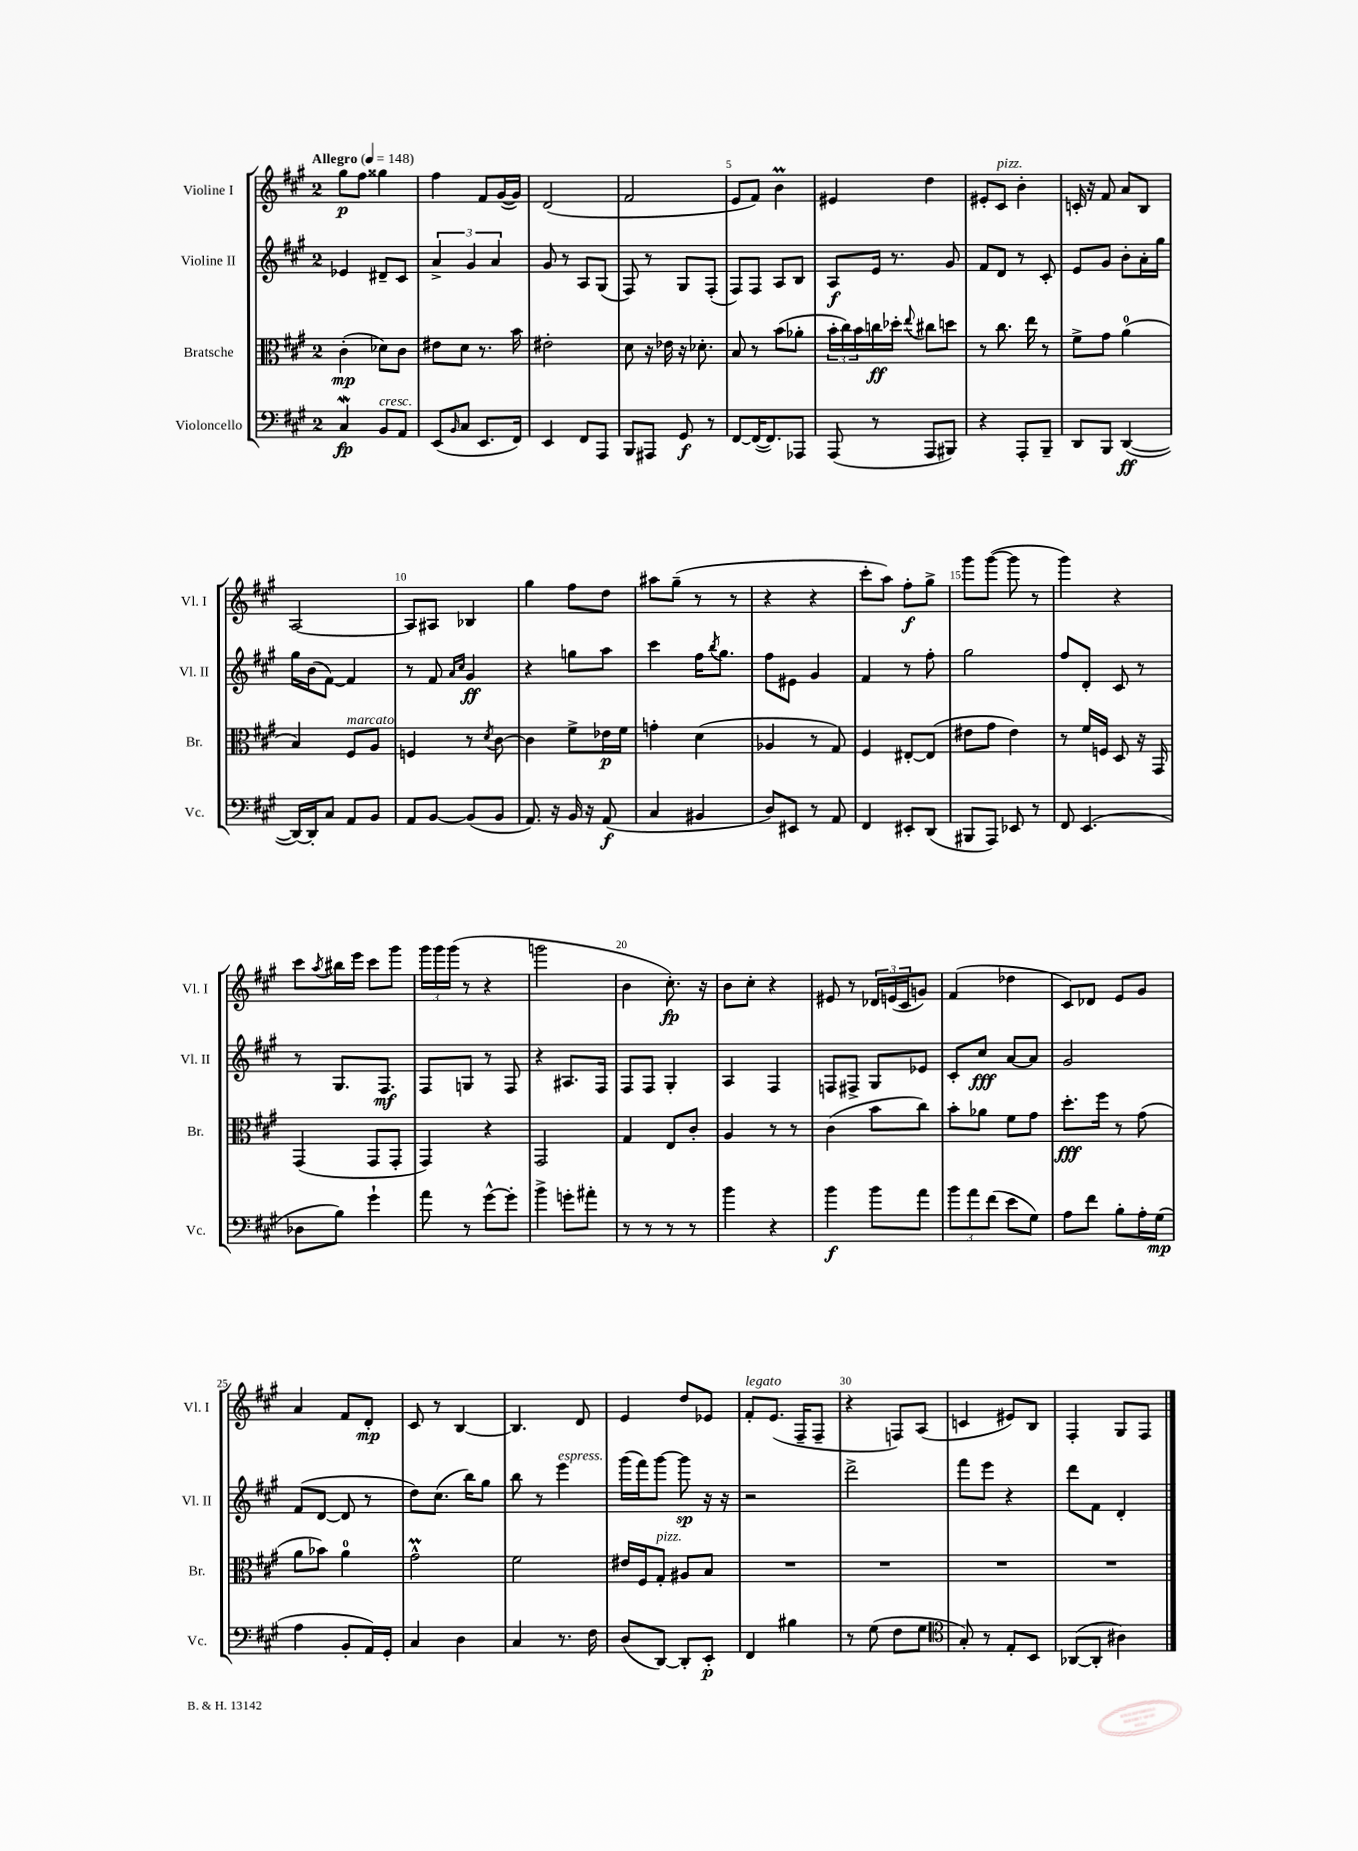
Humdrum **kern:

**kern	**kern	**kern	**kern
*staff4	*staff3	*staff2	*staff1
*clefF4	*clefC3	*clefG2	*clefG2
*k[f#c#g#]	*k[f#c#g#]	*k[f#c#g#]	*k[f#c#g#]
*M2/4	*M2/4	*M2/4	*M2/4
*MM148	*MM148	*MM148	*MM148
4C#/	(4c#'\	4e-/	8gg#\L
.	.	.	8ff#\J
8BB/L	8d-\L)	8d#~/L	4gg##\
8AA/J	8c#\J	8c#/J	.
=	=	=	=
(8EE/L	8e#\L	6a^/	4ff#\
16qqBB/	.	.	.
8C#/J	8d\J	.	.
.	.	6g#/	.
8.EE/L	8.r	.	8f#/L
.	.	6a/	.
.	.	.	([16g#/L
16FF#/Jk)	16b\	.	16g#/]JJ)
=	=	=	=
4EE/	2e#'\	8g#/	(2d/
.	.	8r	.
8FF#/L	.	8A/L	.
8AAA/J	.	(8G#/J	.
=	=	=	=
8BBB/L	8d\	8F#/)	2f#/
8AAA#/J	16r	8r	.
.	16e-\	.	.
8GG#/	16r	8G#/L	.
.	8.d-'\	.	.
8r	.	(8F#'/J	.
=	=	=	=
[8FF#/L	8B/	8F#/L)	8e/L
(16FF#/_K	8r	8F#/J	8f#/J)
8.FF#/])	.	.	.
.	(8b\L	8A/L	4b\
8AAA-/J	8a-'\J	8B/J	.
=	=	=	=
(8AAA/	24b'\LL	8A/L	4e#/
.	24cc#\)	.	.
.	24b\	.	.
8r	16cc\	16e/Jk	.
.	16dd-'\JJ	8.r	.
.	8qqee/	.	.
8AAA/L	8cc#\L	.	4dd\
8BBB#/J)	8dd\J	8g#/	.
=	=	=	=
4r	8r	8f#/L	8e#'/L
.	8.cc#\	8d/J	8c#/J
8AAA'/L	.	8r	4b'\
.	16ee\	.	.
8BBB~/J	8r	8c#'/	.
=	=	=	=
8DD/L	8f#^\L	8e/L	16c'/
.	.	.	16r
8BBB/J	8g#\J	8g#/J	8f#/
([4DD/	(4a\	8b'\L	8a/L
.	.	16a'\L	8B/J
.	.	16gg#\JJ	.
=	=	=	=
16DD/_LL)	4B/)	16gg#\LL	[2A/
16DD'/]J	.	(16b\J	.
8C#/J	.	[8f#\J)	.
8AA/L	8F#/L	4f#/]	.
8BB/J	8A/J	.	.
=	=	=	=
8AA/L	4F/	8r	8A/]L
[8BB/J	.	8f#/	8A#/J
.	.	16qqa/LL	.
.	.	16qqcc#/JJ	.
(8BB/]L	8r	4g#/	4B-/
.	8qd/	.	.
8BB/J	[8c#\	.	.
=	=	=	=
8.AA/)	4c#\]	4r	4gg#\
16r	.	.	.
16BB/	8f#^\L	8gg\L	8ff#\L
16r	.	.	.
(8AA/	16e-\L	8aa\J	8dd\J
.	16f#\JJ	.	.
=	=	=	=
4C#/	4g'\	4ccc#\	8aa#\L
.	.	.	(8gg#~\J
4BB#/	(4d\	16ff#\LK	8r
.	.	8qbb/	.
.	.	8.gg#\J	.
.	.	.	8r
=	=	=	=
8D/L)	4A-/	8ff#\L	4r
8EE#/J	.	8e#\J	.
8r	8r	4g#/	4r
8AA/	8G#/)	.	.
=	=	=	=
4FF#/	4F#/	4f#/	8ccc#'\L
.	.	.	8aa\J)
8EE#'/L	[8E#'/L	8r	8ff#'\L
(8DD/J	(8E#/]J	8ff#'\	8gg#^\J
=	=	=	=
8BBB#/L	8e#\L	2gg#\	8ggg#\L
8AAA/J)	8g#\J	.	([8ggg#\J
8EE-/	4e#\)	.	8ggg#\]
8r	.	.	8r
=	=	=	=
8FF#/	8r	8ff#/L	4ggg#\)
(4.EE/	16f#/LL	8d'/J	.
.	16F/JJ	.	.
.	8D/	8c#/	4r
.	16r	8r	.
.	16GG#/	.	.
=	=	=	=
8D-\L	(4GG#/	8r	8ccc#\L
.	.	.	8qaa/
8B\J)	.	8.G#/L	16bb#\L
.	.	.	16eee\JJ
4g#`\	8GG#/L	.	8ccc#\L
.	.	8.F#/J	.
.	8GG#'/J	.	8ggg#\J
=	=	=	=
8a\	4GG#/)	8F#/L	24ggg#\LL
.	.	.	24ggg#\
.	.	.	(24ggg#\JJ
8r	.	8G/J	8r
[8g#^^\L	4r	8r	4r
8g#'\]J	.	8F#/	.
=	=	=	=
4b^\	2GG#/	4r	2ggg\
8g'\L	.	8.A#/L	.
8a#'\J	.	.	.
.	.	16F#/Jk	.
=	=	=	=
8r	4G#/	8F#/L	4b\
8r	.	8F#/J	.
8r	8E/L	4G#'/	8.cc#'\)
8r	8c#'/J	.	.
.	.	.	16r
=	=	=	=
4b\	4A/	4A/	8b\L
.	.	.	8cc#'\J
4r	8r	4F#/	4r
.	8r	.	.
=	=	=	=
4b\	(4c#\	8F/L	8e#/
.	.	8F#^/J	8r
8b\L	8b\L	8G#/L	24d-/LL
.	.	.	(24e/
.	.	.	24c#/J
8a\J	8cc#\J)	8e-/J	8g/J)
=	=	=	=
12b\L	8b'\L	8c#'/L	(4f#/
12a\	.	.	.
.	8a-\J	8cc#/J	.
(12f#\J	.	.	.
8e\L	8f#\L	[8a/L	4dd-\
8G#\J)	8g#\J	8a/]J	.
=	=	=	=
8A\L	8.dd'\L	2g#/	8c#/L)
8f#\J	.	.	8d-/J
.	16ff#\Jk	.	.
8B'\L	8r	.	8e/L
16A'\L	(8g#\	.	8g#/J
(16G#\JJ	.	.	.
=	=	=	=
4A\	8a\L	(8f#/L	4a/
.	8b-\J)	[8d/J	.
8BB'/L	4a\	8d/]	8f#/L
16AA/L)	.	8r	8d'/J
16GG#'/JJ	.	.	.
=	=	=	=
4C#/	2g#^^\	8dd\L)	8c#/
.	.	(8.cc#\J	8r
4D\	.	.	[4B/
.	.	16bb\LK)	.
.	.	8gg#\J	.
=	=	=	=
4C#/	2f#\	8bb\	4.B/]
.	.	8r	.
8.r	.	4eee\	.
.	.	.	8d/
16F#\	.	.	.
=	=	=	=
(8D/L	16e#/LL	(16ggg#\LL	4e/
.	16F#/J	16fff#\J)	.
[8DD/J)	8G#'/J	[8ggg#\J	.
8DD'/]L	8A#/L	8ggg#\]	8dd/L
8EE'/J	8B/J	16r	8e-/J
.	.	16r	.
=	=	=	=
4FF#/	2r	2r	8f#'/L
.	.	.	(8.e/J
4B#\	.	.	.
.	.	.	16F#~/LK
.	.	.	8F#~/J
=	=	=	=
8r	2r	2ddd^\	4r
(8G#\	.	.	.
8F#\L	.	.	8F/L)
8G#\J	.	.	(8A/J
=	=	=	=
*clefC4	*	*	*
8G#'/)	2r	8fff#\L	4c/
8r	.	8eee\J	.
8E'/L	.	4r	8e#/L)
8BB/J	.	.	8B/J
=	=	=	=
([8AA-/L	2r	8ddd\L	4F#'/
8AA-'/]J	.	8f#\J	.
4A#\)	.	4d'/	8G#/L
.	.	.	8F#/J
==	==	==	==
*-	*-	*-	*-
